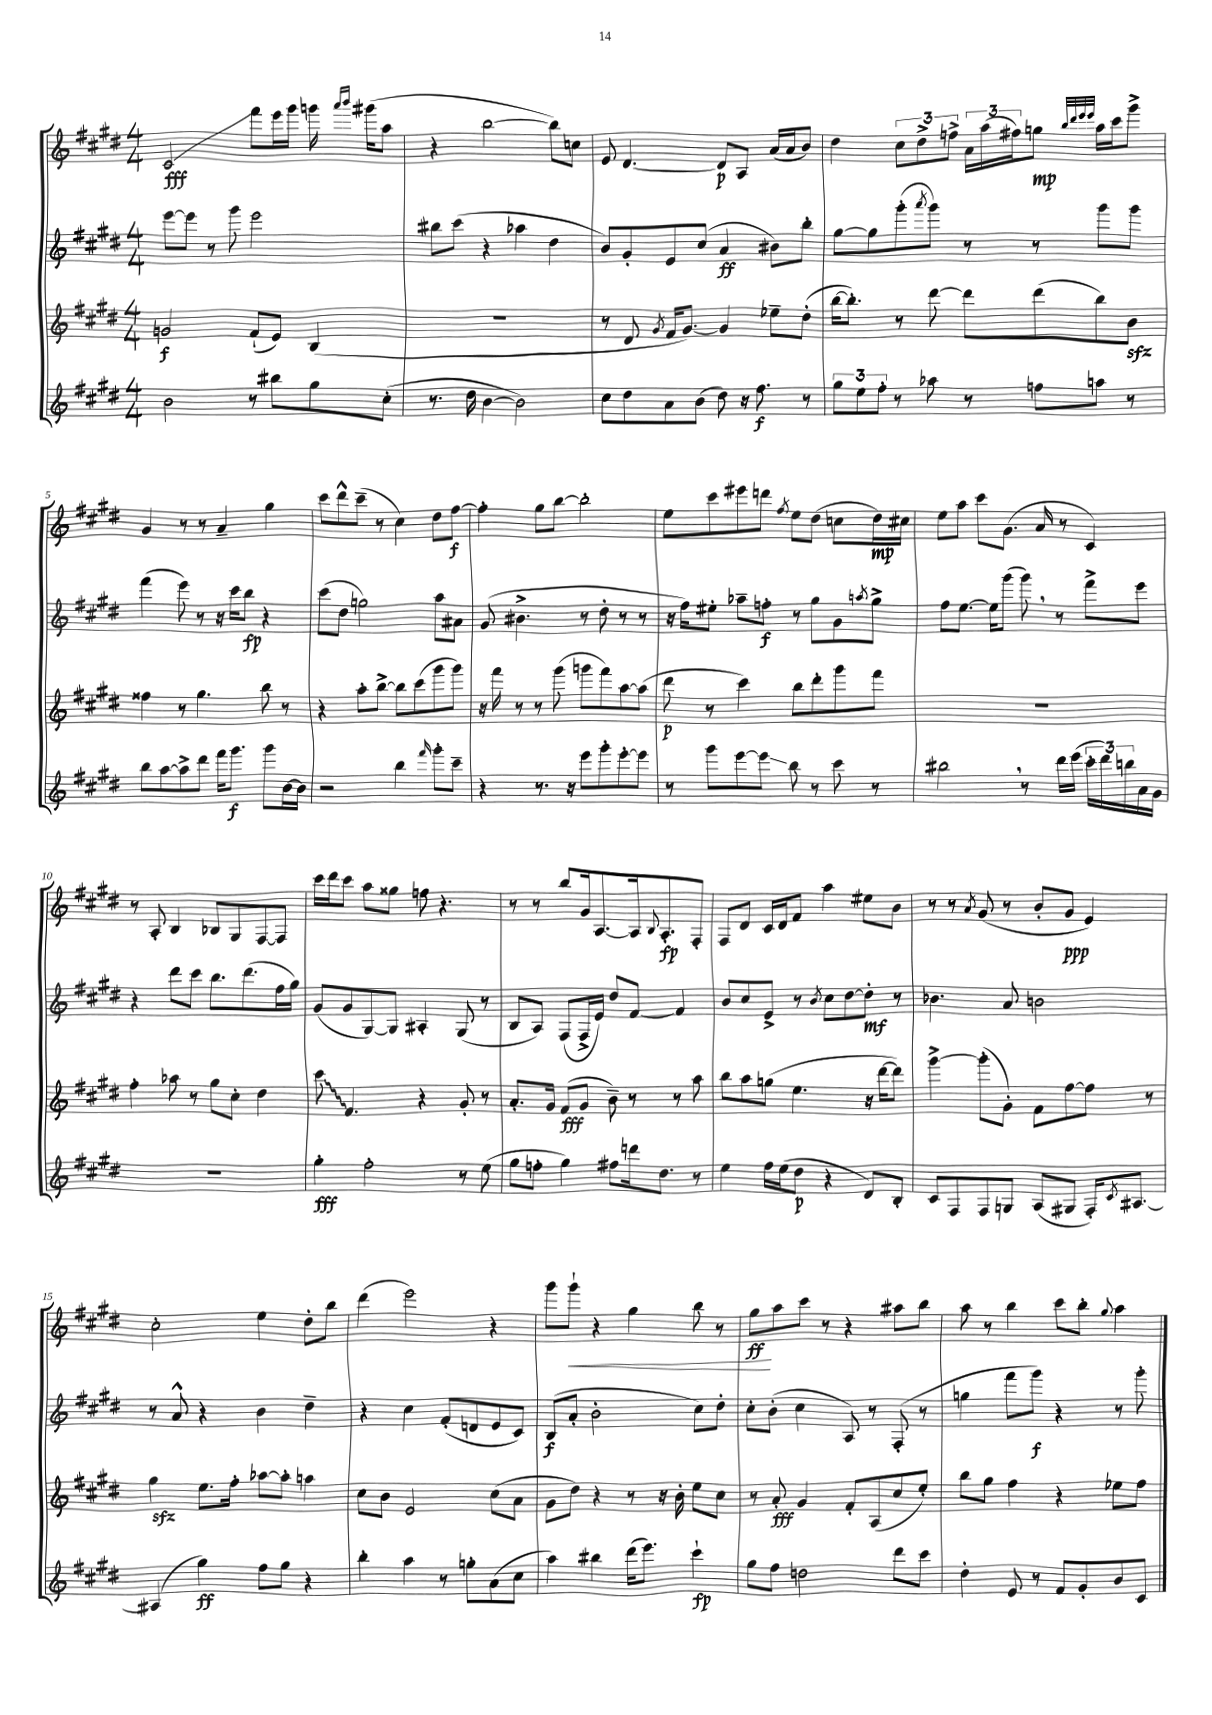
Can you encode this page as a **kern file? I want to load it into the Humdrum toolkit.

**kern	**kern	**kern	**kern
*staff4	*staff3	*staff2	*staff1
*clefG2	*clefG2	*clefG2	*clefG2
*k[f#c#g#d#]	*k[f#c#g#d#]	*k[f#c#g#d#]	*k[f#c#g#d#]
*M4/4	*M4/4	*M4/4	*M4/4
2b\	2g/	[8eee\L	2c#/
.	.	8eee\]J	.
.	.	8r	.
.	.	8ggg#\	.
8r	(8f#`/L	2eee\	8fff#\L
8bb#\L	8e/J)	.	16eee\L
.	.	.	16ggg#\JJ
8gg#\	(4B/	.	16ggg\
.	.	.	16qqaaa/LL
.	.	.	16qqbbb/JJ
.	.	.	(16ggg#\LK
(8cc#'\J	.	.	8aa\J
=	=	=	=
8.r	1r	8bb#\L	4r
.	.	(8ccc#\J	.
16dd#\	.	.	.
[4b\	.	4r	[2bb\
2b\])	.	4aa-\	.
.	.	4dd#\	8bb\]L)
.	.	.	8cc\J
=	=	=	=
8cc#\L	8r	8b/L)	8e/
8dd#\	8d#/	8g#'/	[4.d#/
.	8qg#/	.	.
8a\	16f#/LK	8e/	.
.	[8.g#/J)	.	.
(8b\J	.	(8cc#/J	.
8dd#\)	4g#/]	4a/	8d#/]L
16r	.	.	8A/J
8.ff#\	.	.	.
.	8ee-~\L	8b#\L)	(16a/LL
.	.	.	16a/J
8r	(8dd#'\J	8bb'\J	8b/J)
=	=	=	=
12gg#\L	[16bb\LK	[8gg#\L	4dd#\
.	8.bb'\]J)	.	.
12ee\	.	.	.
.	.	8gg#\]	.
12ff#'\J	.	.	.
8r	8r	(8ggg#'\	12cc#\L
.	.	.	12dd#^\
.	.	8qaaa/	.
8aa-\	[8ddd#\	8ggg#\J)	.
.	.	.	12ff^\J
8r	8ddd#\]L	8r	24a\LL
.	.	.	(24aa\
.	.	.	24ff#\J)
8ff\L	(8ddd#\	8r	8gg\J
.	.	.	32qqbb/LLL
.	.	.	32qqddd#/
.	.	.	32qqeee/
.	.	.	32qqeee/JJJ
8aa\J	8bb\)	8ggg#\L	16aa\LL
.	.	.	16ccc#\J
8r	8b\J	8ggg#\J	8ggg#^\J
=	=	=	=
8bb\L	4ff##\	(4fff#\	4g#/
[8aa\	.	.	.
8aa^\]	8r	8eee\)	8r
8ddd#\J	4.gg#\	8r	8r
16fff#\LK	.	16r	4a~/
8.ggg#\J	.	16ccc#\LK	.
.	.	8bb\J	.
8ggg#\L	8bb\	4r	4gg#\
[16b\L	8r	.	.
16b\]JJ	.	.	.
=	=	=	=
2r	4r	(8ccc#\L	8ccc#\L
.	.	8dd#\J	8ddd#^^\
.	8aa'\L	2gg\)	(8ccc#~\J
.	[8bb^\J	.	8r
4bb\	8bb\]L	.	4cc#\)
.	(8ccc#\	.	.
16qqfff#/	.	.	.
8ggg#'\L	8ggg#\	8aa\L	8dd#\L
8ccc#~\J	8ggg#\J)	8a#\J	[8ff#\J
=	=	=	=
4r	16r	(8g#/	4ff#'\]
.	16fff#\	.	.
.	8r	4.b#^\	.
8.r	8r	.	8gg#\L
.	(8ggg#\	.	[8bb\J
16r	.	.	.
8eee\L	8ggg\L	8r	2bb'\]
8ggg#'\	8fff#\)	8dd#'\	.
[8eee'\	[8aa\	8r	.
8eee\]J	(8aa\]J	8r	.
=	=	=	=
8r	8ddd#\	16r	8ee\L
.	.	16ff#\LK)	.
8ggg#\L	8r	8ee#'\J	8ccc#\
[8eee\	4ccc#\)	8aa-~\L	8eee#\
8eee\]J	.	8ff'\J	8ddd\J
.	.	.	8qff#/
8bb\	8bb\L	8r	8ee\L
8r	8ddd#'\	8gg#\L	(8dd#\J
8ccc#\	8ggg#\	8g#\	8cc\L
.	.	8qaa/	.
8r	8fff#\J	8gg#^\J	16dd#\L)
.	.	.	16cc#\JJ
=	=	=	=
2bb#\	1r	8ff#\L	8ee\L
.	.	[8.ee\J	8aa\J
.	.	.	8ccc#\L
.	.	16ee\]LK	.
.	.	(8ggg#\J	(8.g#\J
8r	.	8ggg#\)	.
.	.	.	16a/
16ddd#\LL	.	8r	8r
(16eee\JJ	.	.	.
24ccc#'\LL	.	8fff#^\L	4c#/)
24ddd#\)	.	.	.
24bb\	.	.	.
16a\	.	8eee\J	.
16g#\JJ	.	.	.
=	=	=	=
1r	4ff#'\	4r	8r
.	.	.	8A'/
.	8aa-\	8ddd#\L	4B/
.	8r	8ccc#\J	.
.	8gg#\L	8.bb\L	8B-/L
.	8cc#'\J	.	8G#/
.	.	(8.ddd#\	.
.	4dd#\	.	[8F#/
.	.	16ff#\L	8F#/]J
.	.	16gg#\JJ)	.
=	=	=	=
4gg#'\	8ccc#\	(8g#/L	16ccc#\LL
.	.	.	16ddd#\J
.	4.f#/	8g#/	8ccc#\J
2ff#'\	.	[8G#/)	8aa\L
.	.	8G#/]J	8gg##\J
.	4r	4A#'/	8ff\
.	.	.	4.r
8r	8g#'/	(8G#/	.
(8ee\	8r	8r	.
=	=	=	=
8gg#\L	8.a'/L	8B/L	8r
8ff'\J	.	8A/J)	8r
.	16g#/Jk	.	.
4gg#\)	(8f#/L	(8F#/L	8bb/L
.	8g#/J	16F#^/L	16g#/k
.	.	16e/JJ)	[8.A/
8ff#\L	8b~\)	8dd#/L	.
16ddd\k	8r	[8f#/J	16A/]k
.	.	.	8qqB/
8.dd#\J	.	.	8.A'/
.	8r	4f#/]	.
8r	8aa\	.	8F#'/J
=	=	=	=
4ee\	8bb\L	8b/L	8F#/L
.	8aa\	8cc#/	8d#/J
16ff#\LL	(8gg\J	8e^/J	16c#/LL
(16ee\J	.	.	16d#/J
8dd#\J	4.ee\	8r	8f#/J
.	.	8qb/	.
4r	.	8cc#\L	4aa\
.	.	[8dd#\	.
8d#/L)	16r	8dd#'\]J	8ee#\L
.	[16ddd#\LK	.	.
8B'/J	8ddd#\]J)	8r	8b\J
=	=	=	=
8c#/L	[4ggg#^\	4.b-\	8r
8F#/	.	.	8r
.	.	.	8qa/
8F#/	(8ggg#'\]L	.	(8g#/
8G/J	8g#'\J)	8a/	8r
(8A/L	8f#\L	2b\	8b'/L
8G#/J	[8ff#\	.	8g#/J
16F#'/LK)	8ff#\]J	.	4e/)
8qc#/	.	.	.
[8.A#/J	.	.	.
.	8r	.	.
=	=	=	=
(4A#/]	4gg#\	8r	2cc#'\
.	.	8a^^/	.
4gg#\)	8.ee\L	4r	.
.	16ff#'\Jk	.	.
8ff#\L	[8aa-\L	4b\	4ee\
8gg#\J	8aa-'\]J	.	.
4r	4aa\	4dd#~\	8dd#'\L
.	.	.	8bb\J
=	=	=	=
4bb'\	8cc#\L	4r	(4ddd#\
.	8b\J	.	.
4aa\	2e/	4cc#\	2eee\)
8r	.	(8f#'/L	.
8gg'\L	.	8d/	.
(8a\	(8cc#\L	8e/	4r
8cc#\J	8a\J	8c#/J)	.
=	=	=	=
4aa\)	8g#\L	(8B/L	8ggg#\L
.	8dd#\J)	8a'/J	8ggg#`\J
4bb#\	4r	2b'\	4r
(16ddd#\LK	8r	.	4gg#\
8.eee\J)	.	.	.
.	16r	.	.
.	16b'\	.	.
4ccc#`\	8ee\L	8cc#\L)	8bb\
.	8cc#\J	8dd#'\J	8r
=	=	=	=
8gg#\L	8r	8cc#'\L	8gg#\L
8ff#\J	8a'/	(8b'\J	8aa\
2dd\	4g#/	4cc#\	8ccc#\J
.	.	.	8r
.	8f#'/L	8A/)	4r
.	(8A/	8r	.
8ddd#\L	8cc#/	(8F#'/	8aa#\L
8ccc#\J	8ee'/J)	8r	8bb\J
=	=	=	=
4dd#'\	8bb\L	4gg\	8aa\
.	8gg#\J	.	8r
8e/	4ff#\	8fff#\L	4bb\
8r	.	8ggg#\J)	.
8f#/L	4r	4r	8ccc#\L
8g#'/	.	.	8bb'\J
.	.	.	8qqgg#/
8b/	8ee-\L	8r	4aa\
8c#/J	8ff#\J	8ggg#'\	.
==	==	==	==
*-	*-	*-	*-
